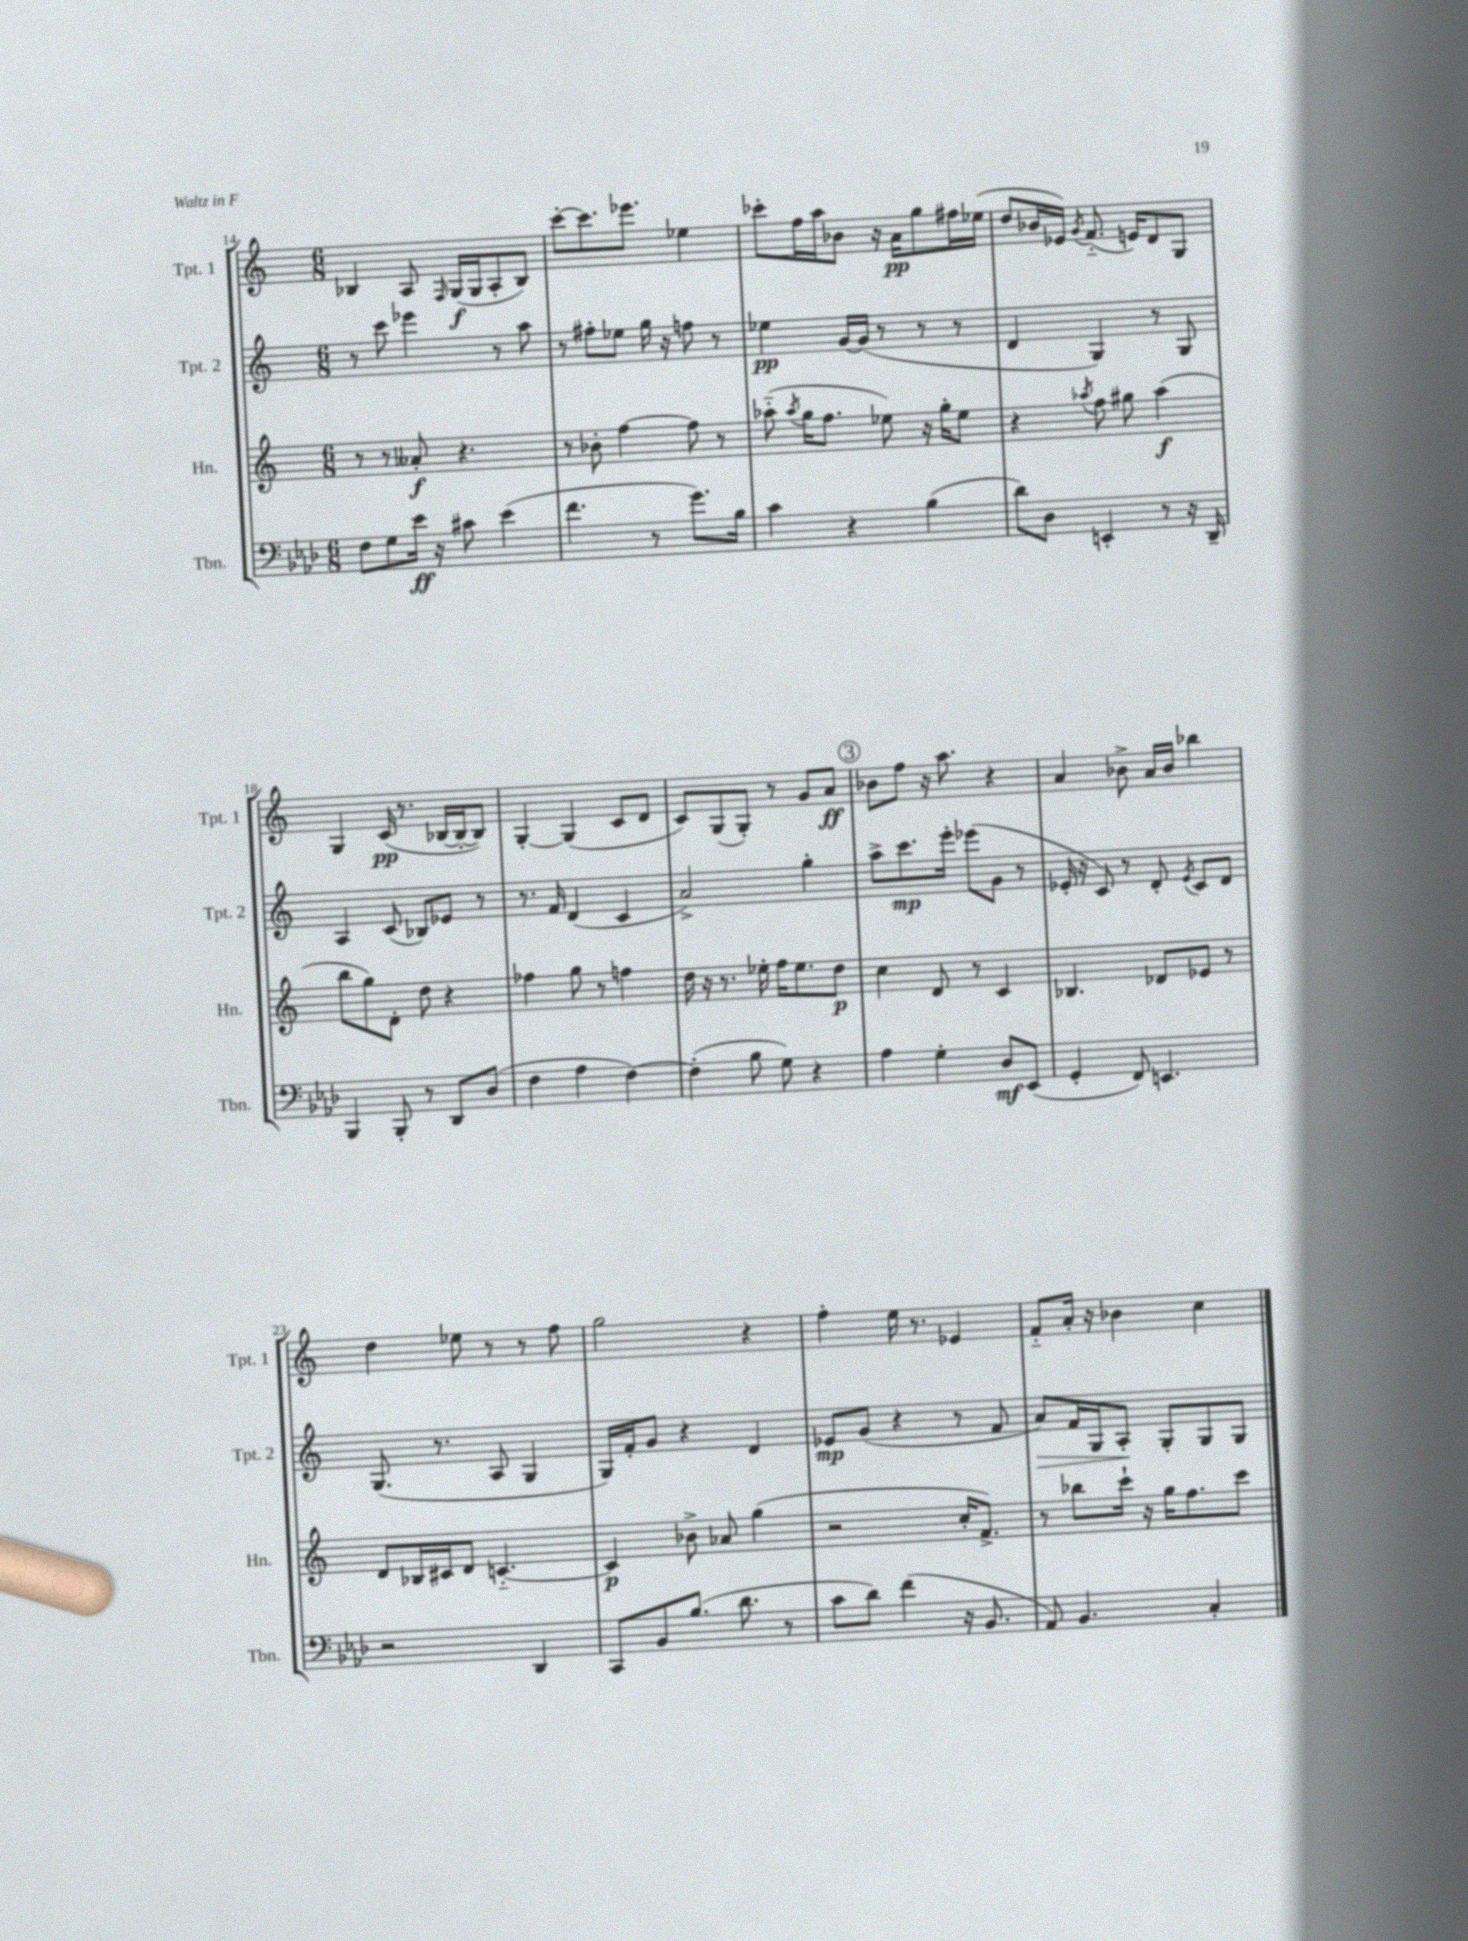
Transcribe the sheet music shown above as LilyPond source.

<<
\new StaffGroup <<
\new Staff = "s0" \with { instrumentName = "Tpt. 1" shortInstrumentName = "Tpt. 1" } {
    \clef treble \key c \major \numericTimeSignature \time 6/8
    \autoBeamOff bes4 a8 \grace { f16 } g16[\f( g16 a8-. bes8]) |
    c'''8[~-. c'''8. ees'''8.] ees''4 |
    ces'''8[-. f''16 a''16 bes'8] r16 a'16[\pp g''8 fis''16 ees''16]( |
    d''8[ bes'16 ees'16]) \acciaccatura { g'8 } f'8.-_( e'16[) d'8 g8] |
    g4 c'16\pp( r8. bes16[~ bes16~-. bes8]) |
    g4~-. g4( c'8[ d'8] |
    c'8[) g8( g8]-.) r8 g'8[ a'8]\ff |
    \mark \markup { \circle "3" } bes'8[ f''8] r16 a''8. r4 |
    a'4 bes'8-> a'16[ bes'16] bes''4 |
    d''4 ees''8 r8 r8 f''8 |
    g''2 r4 |
    f''4-. e''16 r8. ees'4 |
    f'8[-_ a'16]-. r16 bes'4 c''4 \bar "|." |
}
\new Staff = "s1" \with { instrumentName = "Tpt. 2" shortInstrumentName = "Tpt. 2" } {
    \clef treble \key c \major \numericTimeSignature \time 6/8
    \autoBeamOff r8 c'''8 ees'''4 r8 a''8 |
    r8 fis''8[-. ees''8] g''16 r16 f''8 r8 |
    ees''4\pp g'16[~ g'16]( r8 r8 r8 |
    d'4 g4) r8 g8 |
    a4 c'8( bes8[) ees'8] r8 |
    r8. f'16 d'4( c'4 |
    a'2->) g''4-. |
    \mark \markup { \circle "3" } a''8[-> c'''8.\mp e'''16]-. ees'''8[( g'8] r8 |
    ees'16-. r16 c'8) r8 d'8-. \acciaccatura { ees'8 } c'8[ d'8] |
    g8.( r8. a8 g4 |
    g16[) f'16-. g'8] r4 d'4 |
    ees'8[\mp g'8]( r4 r8 f'8 |
    a'8[\>) f'16 g16 a8]-.\! g8[-. g8 g8] \bar "|." |
}
\new Staff = "s2" \with { instrumentName = "Hn." shortInstrumentName = "Hn." } {
    \clef treble \key c \major \numericTimeSignature \time 6/8
    \autoBeamOff r8 r8 aeses'8-.\f r4. |
    r8 bes'8-. f''4~ f''8 r8 |
    aes''8-_( \acciaccatura { aes''8 } g''16[ f''8.] ees''8) r16 g''16[-. ees''8] |
    r4 \acciaccatura { aes''8 } f''8 gis''8 aes''4\f( |
    b''8[ g''8) d'8]-. d''8 r4 |
    fes''4 g''8 r8 f''4 |
    d''16 r16 r8. ees''16-. f''16[ ees''8. d''8]\p |
    \mark \markup { \circle "3" } c''4 d'8 r8 c'4 |
    bes4. des'8[ ees'8] r8 |
    d'8[ bes16 cis'16 d'8] c'4.~-_ |
    c'4\p bes'8-> aes'8 g''4( |
    r2 c''16[-. f'8.]->) |
    r8 bes''8[ c'''16]-! r16 g''16[ f''8. c'''8] \bar "|." |
}
\new Staff = "s3" \with { instrumentName = "Tbn." shortInstrumentName = "Tbn." } {
    \clef bass \key aes \major \numericTimeSignature \time 6/8
    \autoBeamOff f8[ g8 ees'16]\ff r16 cis'8 ees'4( |
    f'4. r8 g'8.[) bes16] |
    c'4 r4 bes4( |
    des'8[) des8] e,4-. r8 r16 des,16-- |
    bes,,4 bes,,8-. r8 des,8[ des8]( |
    f4 aes4 f4~) |
    f4-.( bes8 g8) r4 |
    \mark \markup { \circle "3" } aes4 g4-. des8[\mf ees,8]( |
    g,4-. f,8) e,4. |
    r2 des,4 |
    c,8[ bes,8 bes8.]( des'8. r8 |
    c'8[ des'8]) f'4( r16 bes,8. |
    aes,8) bes,4. c4-. \bar "|." |
}
>>
>>
\layout { \context { \Score currentBarNumber = #14 } }
